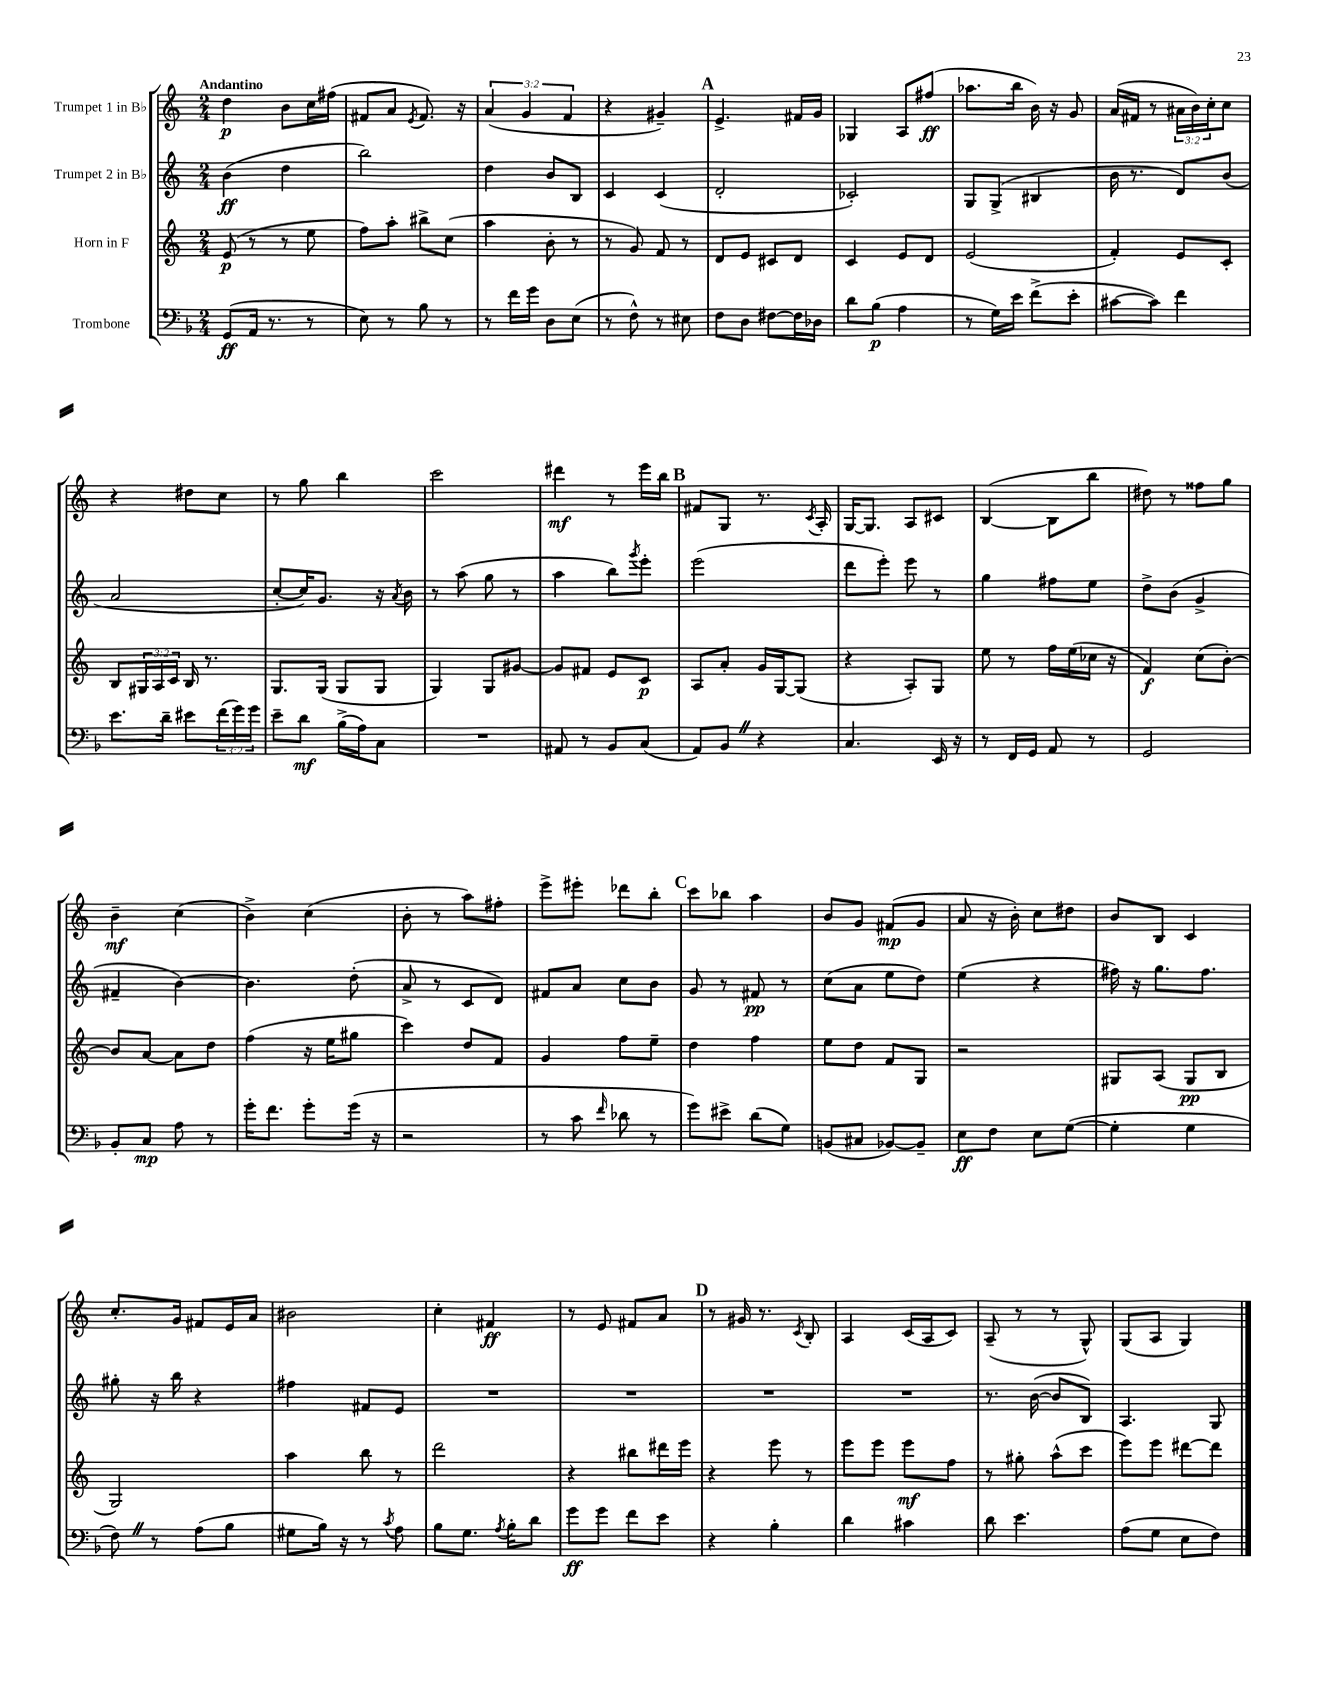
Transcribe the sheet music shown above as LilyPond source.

<<
\new StaffGroup <<
\new Staff = "s0" \with { instrumentName = "Trumpet 1 in Bb" } {
    \clef treble \key c \major \numericTimeSignature \time 2/4 \override Staff.TupletNumber.text = #tuplet-number::calc-fraction-text \tempo "Andantino"
    d''4\p b'8 c''16 fis''16( |
    fis'8 a'8 \acciaccatura { e'8 } fis'8.) r16 |
    \tuplet 3/2 { a'4( g'4 f'4 } |
    r4 gis'4--) |
    \mark \markup { \bold "A" } e'4.-> fis'16 g'16 |
    ges4 a8 fis''8\ff( |
    aes''8. b''16 b'16) r16 g'8 |
    a'16( fis'16 r8 \tuplet 3/2 { ais'16 b'16) c''16-. } c''8 |
    r4 dis''8 c''8 |
    r8 g''8 b''4 |
    c'''2 |
    dis'''4\mf r8 e'''16 b''16 |
    \mark \markup { \bold "B" } fis'8 g8 r8. \acciaccatura { c'8 } a16-. |
    g16~ g8. a8 cis'8 |
    b4~( b8 b''8 |
    dis''8) r8 fisis''8 g''8 |
    b'4--\mf c''4( |
    b'4->) c''4( |
    b'8-. r8 a''8) fis''8-. |
    e'''8-> eis'''8-. des'''8 b''8-. |
    \mark \markup { \bold "C" } c'''8 bes''8 a''4 |
    b'8 g'8 fis'8\mp( g'8 |
    a'8 r16 b'16-.) c''8 dis''8 |
    b'8 b8 c'4 |
    c''8.-. g'16 fis'8 e'16 a'16 |
    bis'2 |
    c''4-. fis'4\ff |
    r8 e'8 fis'8 a'8 |
    \mark \markup { \bold "D" } r8 gis'16 r8. \acciaccatura { c'8 } b8-. |
    a4 c'16( a16 c'8) |
    a8--( r8 r8 g8-^) |
    g8( a8 g4) \bar "|." |
}
\new Staff = "s1" \with { instrumentName = "Trumpet 2 in Bb" } {
    \clef treble \key c \major \numericTimeSignature \time 2/4
    b'4\ff( d''4 |
    b''2) |
    d''4 b'8 b8 |
    c'4 c'4( |
    \mark \markup { \bold "A" } d'2-. |
    ces'2-.) |
    g8 g8->( bis4 |
    b'16 r8. d'8) b'8( |
    a'2 |
    c''8~-. c''16) g'8. r16 \acciaccatura { a'8 } b'16 |
    r8 a''8( g''8 r8 |
    a''4 b''8) \acciaccatura { g'''8 } e'''8-. |
    \mark \markup { \bold "B" } e'''2( |
    d'''8 e'''8-.) e'''8 r8 |
    g''4 fis''8 e''8 |
    d''8-> b'8( g'4-> |
    fis'4-- b'4~) |
    b'4. d''8-.( |
    a'8-> r8 c'8 d'8) |
    fis'8 a'8 c''8 b'8 |
    \mark \markup { \bold "C" } g'8 r8 fis'8\pp r8 |
    c''8( a'8 e''8 d''8) |
    e''4( r4 |
    fis''16) r16 g''8. fis''8. |
    gis''8-. r16 b''16 r4 |
    fis''4 fis'8 e'8 |
    R2 |
    R2 |
    \mark \markup { \bold "D" } R2 |
    R2 |
    r8. b'16~( b'8 b8) |
    a4. g8 \bar "|." |
}
\new Staff = "s2" \with { instrumentName = "Horn in F" } {
    \clef treble \key c \major \numericTimeSignature \time 2/4 \override Staff.TupletNumber.text = #tuplet-number::calc-fraction-text
    e'8\p( r8 r8 e''8 |
    f''8) a''8-. bis''8-> c''8( |
    a''4 b'8-. r8 |
    r8 g'8) f'8 r8 |
    \mark \markup { \bold "A" } d'8 e'8 cis'8 d'8 |
    c'4 e'8 d'8 |
    e'2( |
    f'4-.) e'8 c'8-. |
    b8 \tuplet 3/2 { gis16 a16 c'16 } b16 r8. |
    g8. g16( g8 g8 |
    g4) g8 gis'8~ |
    gis'8 fis'8 e'8 c'8\p |
    \mark \markup { \bold "B" } a8 a'8-. g'16 g16~ g8( |
    r4 a8-.) g8 |
    e''8 r8 f''16 e''16( ces''16 r16 |
    f'4\f) c''8( b'8~-.) |
    b'8 a'8~ a'8 d''8 |
    f''4( r16 e''16 gis''8 |
    c'''4) d''8 f'8 |
    g'4 f''8 e''8-- |
    \mark \markup { \bold "C" } d''4 f''4 |
    e''8 d''8 f'8 g8 |
    r2 |
    gis8 a8( gis8\pp b8 |
    g2) |
    a''4 b''8 r8 |
    d'''2 |
    r4 bis''8 dis'''16 e'''16 |
    \mark \markup { \bold "D" } r4 e'''8 r8 |
    e'''8 e'''8 e'''8\mf f''8 |
    r8 gis''8-. a''8-^( c'''8 |
    e'''8) e'''8 dis'''8~ dis'''8 \bar "|." |
}
\new Staff = "s3" \with { instrumentName = "Trombone" } {
    \clef bass \key f \major \numericTimeSignature \time 2/4 \override Staff.TupletNumber.text = #tuplet-number::calc-fraction-text
    g,8\ff( a,16 r8. r8 |
    e8) r8 bes8 r8 |
    r8 f'16 g'16 d8 e8( |
    r8 f8-^) r8 eis8 |
    \mark \markup { \bold "A" } f8 d8 fis8~ fis16 des16 |
    d'8 bes8\p( a4 |
    r8 g16) e'16 f'8->( e'8-. |
    cis'8~ cis'8) f'4 |
    e'8. d'16-- eis'8 \tuplet 3/2 { f'16( g'16) g'16 } |
    e'8-- d'8\mf bes16->( a16) c8 |
    R2 |
    ais,8 r8 bes,8 c8( |
    \mark \markup { \bold "B" } a,8) bes,8 \once \override BreathingSign.text = \markup { \musicglyph "scripts.caesura.straight" } \breathe r4 |
    c4. e,16 r16 |
    r8 f,16 g,16 a,8 r8 |
    g,2 |
    bes,8-. c8\mp a8 r8 |
    g'16-. f'8. g'8-. g'16( r16 |
    r2 |
    r8 c'8 \grace { f'16 } des'8 r8 |
    \mark \markup { \bold "C" } g'8) eis'8-> d'8( g8) |
    b,8( cis8 bes,8~) bes,8-- |
    e8\ff f8 e8 g8~( |
    g4-. g4 |
    f8) \once \override BreathingSign.text = \markup { \musicglyph "scripts.caesura.straight" } \breathe r8 a8( bes8 |
    gis8 bes16) r16 r8 \acciaccatura { c'8 } a8 |
    bes8 g8. \acciaccatura { a8 } bes16-. d'8 |
    g'8\ff g'8 f'8 e'8 |
    \mark \markup { \bold "D" } r4 bes4-. |
    d'4 cis'4 |
    d'8 e'4. |
    a8( g8 e8 f8) \bar "|." |
}
>>
>>
\layout { \context { \Score \remove "Bar_number_engraver" } }
